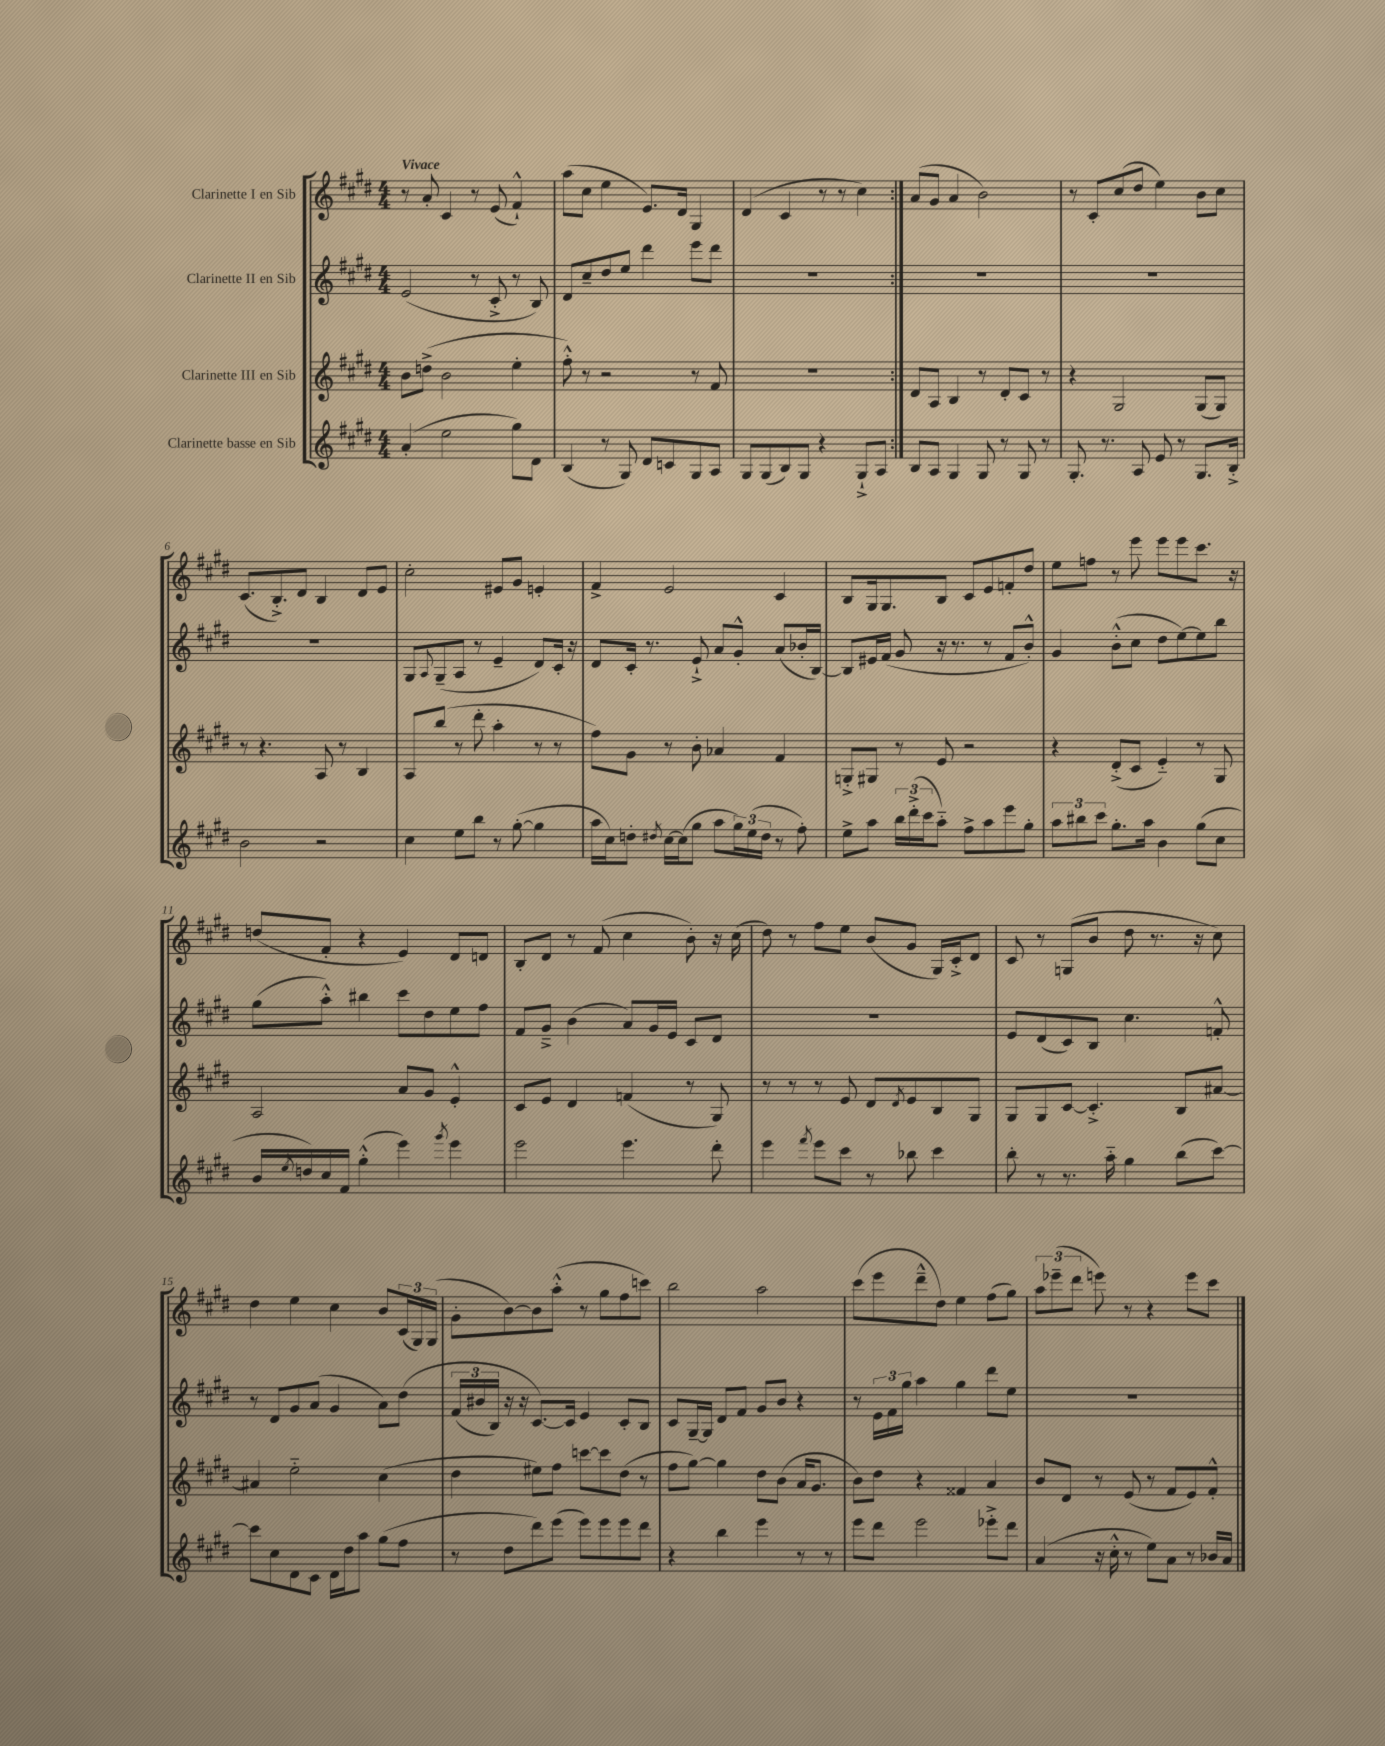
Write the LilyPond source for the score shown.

<<
\new StaffGroup <<
\new Staff = "s0" \with { instrumentName = "Clarinette I en Sib" } {
    \clef treble \key e \major \numericTimeSignature \time 4/4 \tempo "Vivace"
    \repeat volta 2 { r8 a'8-. cis'4 r8 e'8( fis'4-!-^) |
    a''8( cis''8 e''4 e'8.) dis'16 gis4 |
    dis'4( cis'4 r8 r8 cis''4) | }
    a'8( gis'8 a'4 b'2) |
    r8 cis'8-. cis''8( dis''8 e''4) b'8 cis''8 |
    cis'8.( b8.-.->) dis'8 b4 dis'8 e'8 |
    cis''2-. eis'8 gis'8 e'4-. |
    fis'4-> e'2 cis'4 |
    b8 gis16 gis8. b8 cis'8 e'8 f'8-. dis''8 |
    e''8 f''8 r8 e'''8 e'''8 e'''8 cis'''8. r16 |
    d''8( fis'8-. r4 e'4) dis'8 d'8 |
    b8-. dis'8 r8 fis'8( cis''4 b'8-.) r16 cis''16( |
    dis''8) r8 fis''8 e''8 b'8( gis'8 gis16) cis'16-.-> dis'8 |
    cis'8 r8 g8( b'8 dis''8 r8. r16 cis''8) |
    dis''4 e''4 cis''4 b'8 \tuplet 3/2 { cis'16( gis16) gis16( } |
    gis'8-. b'8~) b'8 a''8-.-^( r8 gis''8 fis''8 c'''8) |
    b''2 a''2 |
    cis'''8( e'''8 dis'''8---^ dis''8) e''4 fis''8( gis''8) |
    \tuplet 3/2 { a''8 ees'''8--( dis'''8 } e'''8) r8 r4 e'''8 cis'''8 \bar "|." |
}
\new Staff = "s1" \with { instrumentName = "Clarinette II en Sib" } {
    \clef treble \key e \major \numericTimeSignature \time 4/4
    \repeat volta 2 { e'2( r8 cis'8-.-> r8 b8) |
    dis'8 cis''8-- dis''8 e''8 dis'''4 e'''8 dis'''8 |
    R1 | }
    R1 |
    R1 |
    R1 |
    gis8 \appoggiatura { a8 } gis8--( a8 r8 e'4-- dis'8) cis'16-. r16 |
    dis'8 cis'16-. r8. e'8-!-> a'8 gis'8-.-^ a'8( bes'16-. b16~) |
    b8 eis'16 fis'16( gis'8 r16 r8. r8 fis'8 b'8-.-^) |
    gis'4 b'8-.-^( cis''8 dis''8 e''8~) e''8 b''8 |
    gis''8( a''8-.-^) bis''4 cis'''8 dis''8 e''8 fis''8 |
    fis'8 gis'8---> b'4( a'8) gis'16 e'16 cis'8 dis'8 |
    r1 |
    e'8 dis'8( cis'8) b8 cis''4. f'8-.-^ |
    r8 dis'8 gis'8 a'8( gis'4 a'8) dis''8\( |
    \tuplet 3/2 { fis'16( bis'16 b16) } r16 r16 cis'8.~\) cis'16 e'4 cis'8-. b8 |
    cis'8 gis16~-- gis16 dis'8 fis'8 gis'8 b'8 r4 |
    r8 \tuplet 3/2 { e'16 fis'16 gis''16 } a''4 gis''4 dis'''8 e''8 |
    R1 \bar "|." |
}
\new Staff = "s2" \with { instrumentName = "Clarinette III en Sib" } {
    \clef treble \key e \major \numericTimeSignature \time 4/4
    \repeat volta 2 { b'8 d''8->( b'2 e''4-. |
    fis''8-.-^) r8 r2 r8 fis'8 |
    R1 | }
    dis'8 a8 b4 r8 dis'8-. cis'8 r8 |
    r4 gis2 gis8( gis8) |
    r8 r4. a8 r8 b4 |
    a8 b''8( r8 dis'''8-. a''4-. r8 r8 |
    fis''8) gis'8 r8 b'8-. aes'4 fis'4 |
    g8-.-> gis8 r8 e'8 r2 |
    r4 dis'8-.->( cis'8 e'4-_) r8 gis8 |
    a2 a'8 gis'8 e'4-.-^ |
    cis'8 e'8 dis'4 f'4( r8 gis8) |
    r8 r8 r8 e'8 dis'8 \acciaccatura { dis'8 } e'8 b8 gis8 |
    gis8 gis8 cis'8~ cis'4.-.-> b8 ais'8~ |
    ais'4 e''2-_ cis''4( |
    dis''4 eis''8) fis''8 c'''8~ c'''8 dis''8( r8 |
    fis''8 gis''8~) gis''4 dis''8 b'8( a'16 gis'8. |
    b'8) dis''8 r4 fisis'4 a'4 |
    b'8 dis'8 r8 e'8( r8 fis'8 e'8) fis'8-.-^ \bar "|." |
}
\new Staff = "s3" \with { instrumentName = "Clarinette basse en Sib" } {
    \clef treble \key e \major \numericTimeSignature \time 4/4
    \repeat volta 2 { a'4-.( e''2 gis''8) dis'8 |
    b4( r8 gis8) dis'8 c'8 gis8 a8 |
    gis8 gis8( b8) gis8 r4 gis8-!-> a8 | }
    b8 a8 gis4 gis8 r8 gis8 r8 |
    gis8.-. r8. a8 e'8 r8 gis8. b16-.-> |
    b'2 r2 |
    cis''4 e''8 b''8 r8 gis''8~-.( gis''4 |
    a''16 cis''16) d''8-. \acciaccatura { dis''8 } cis''16~ cis''16( gis''8 a''8 \tuplet 3/2 { gis''16) e''16( dis''16 } r8 fis''8-.) |
    e''8-> a''8 \tuplet 3/2 { b''16 dis'''16-.->( cis'''16 } a''8-_) fis''8-> a''8 e'''8 gis''8-. |
    \tuplet 3/2 { a''8 bis''8 cis'''8 } gis''8.-. a''16 b'4 gis''8( cis''8 |
    b'16 \acciaccatura { e''8 } d''16) cis''16 fis'16 gis''4-.-^( e'''4) \acciaccatura { gis'''8 } e'''4 |
    e'''2 e'''4. dis'''8-. |
    e'''4 \acciaccatura { fis'''8 } e'''8 cis'''8 r8 bes''8 cis'''4 |
    b''8-. r8 r8. a''16-_ gis''4 b''8( cis'''8~) |
    cis'''8 cis''8 dis'8 cis'8 dis'16 dis''16 a''8 gis''8( fis''8 |
    r8 dis''8 dis'''8) e'''8( e'''8) e'''8 e'''8 dis'''8 |
    r4 b''4 e'''4 r8 r8 |
    e'''8 dis'''8 e'''2 ees'''8-.-> dis'''8 |
    a'4( r16 cis''16-.-^ r8 e''8) a'8 r8 bes'16 a'16 \bar "|." |
}
>>
>>
